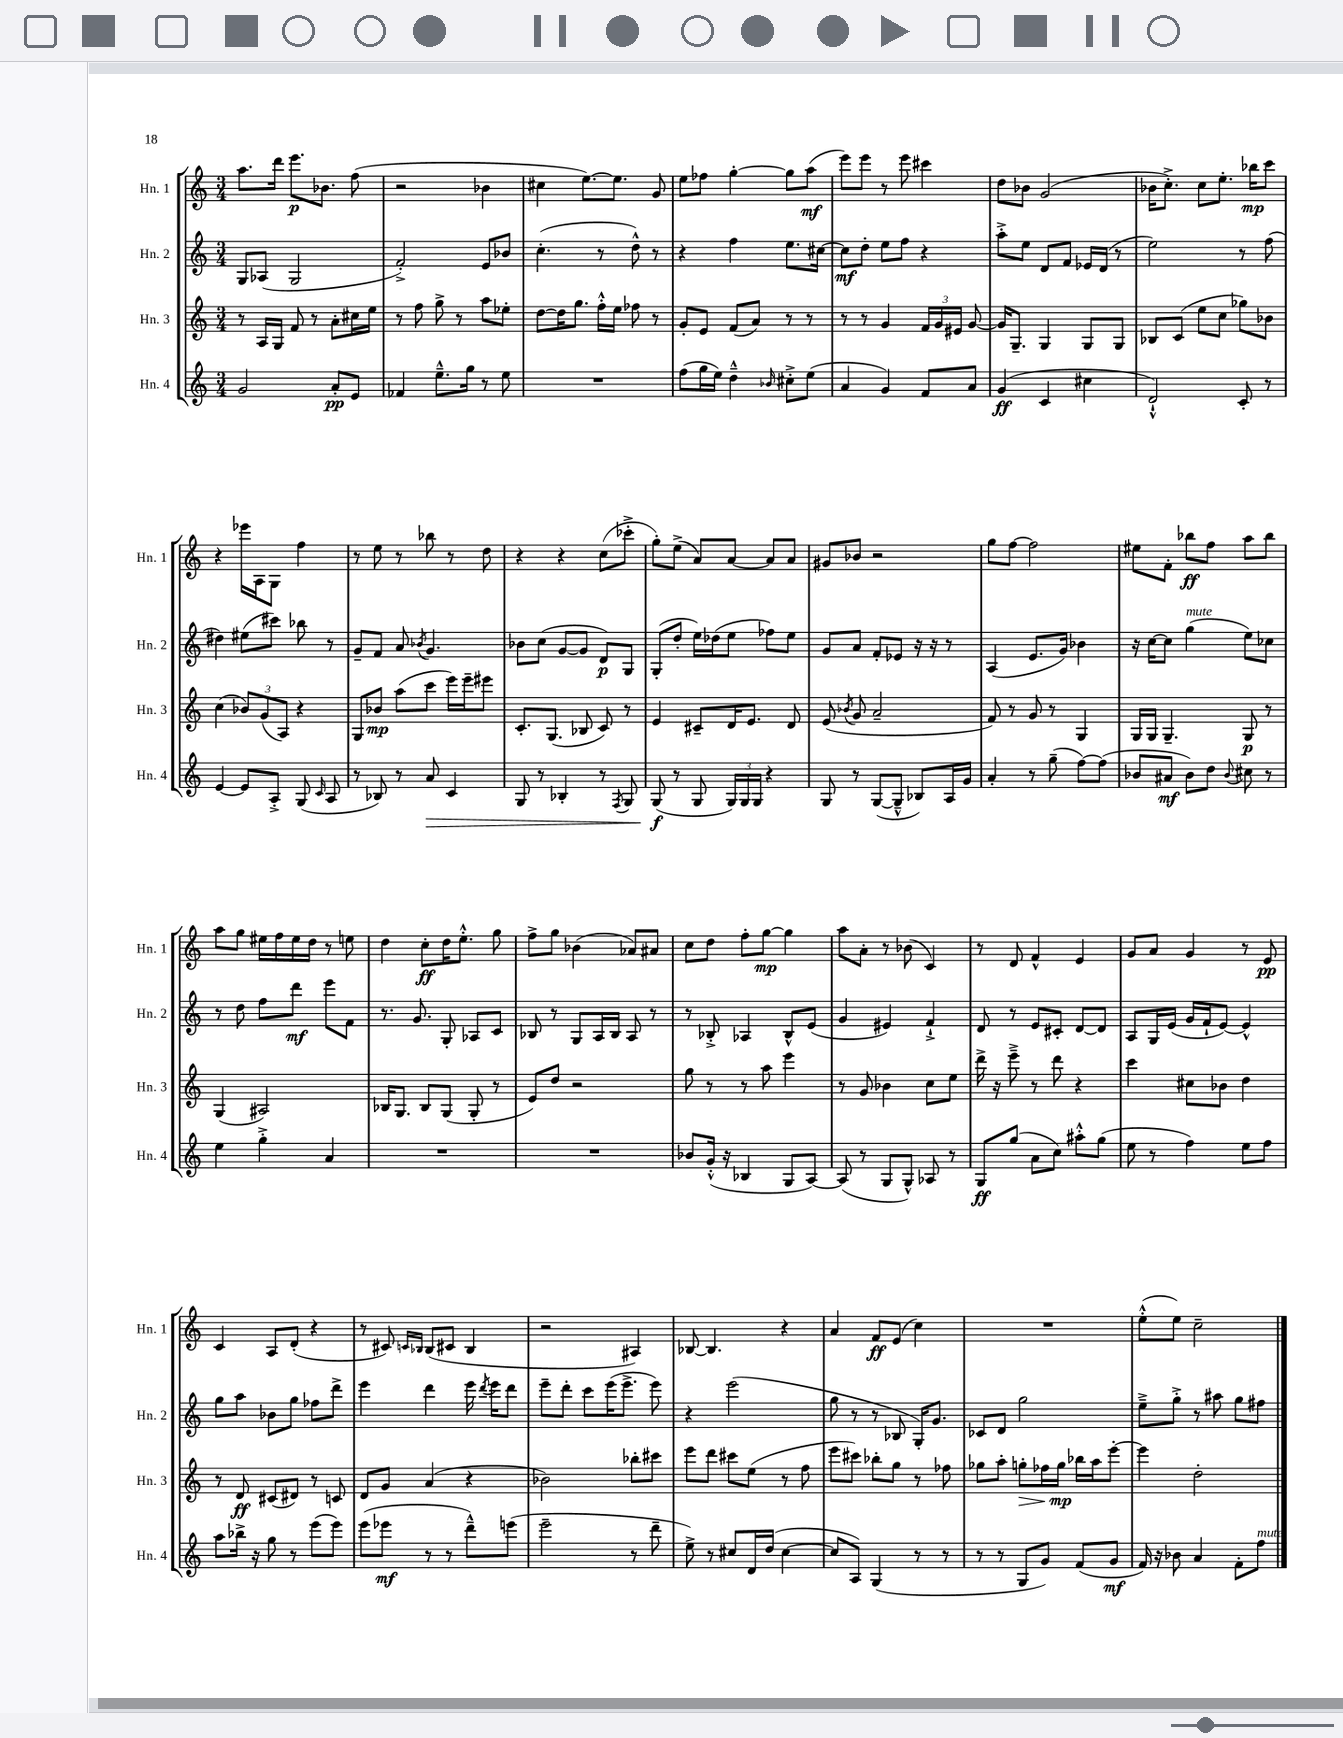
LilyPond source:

<<
\new StaffGroup <<
\new Staff = "s0" \with { instrumentName = "Hn. 1" shortInstrumentName = "Hn. 1" } {
    \clef treble \key c \major \numericTimeSignature \time 3/4
    \autoBeamOff a''8.[ d'''16] e'''8.[\p bes'8.] f''8( |
    r2 bes'4 |
    cis''4 e''8.[~) e''8.] g'8 |
    e''8[ fes''8] g''4~-. g''8[ a''8]\mf( |
    e'''8[) e'''8] r8 e'''8 cis'''4 |
    d''8[ bes'8] g'2( |
    bes'16[ c''8.]-.->) c''8[ e''8.]-. bes''16[\mp c'''8] |
    r4 ees'''16[ a16 g8] f''4 |
    r8 e''8 r8 bes''8 r8 d''8 |
    r4 r4 c''8[( ces'''8]-.-> |
    g''8[-.) e''8]->( a'8[) a'8]~ a'8[ a'8] |
    gis'8[ bes'8] r2 |
    g''8[ f''8]~ f''2 |
    eis''8[ f'8]-. bes''8[\ff f''8] a''8[ bes''8] |
    a''8[ g''8] eis''16[ f''16 eis''16 d''16] r8 e''8 |
    d''4 c''8[-.\ff d''16 e''8.]-.-^ g''8 |
    f''8[-> g''8] bes'4( aes'8[) ais'8] |
    c''8[ d''8] f''8[-. g''8]~\mp g''4 |
    a''8[ a'8]-. r8 bes'8( c'4) |
    r8 d'8 f'4-^ e'4 |
    g'8[ a'8] g'4 r8 e'8\pp |
    c'4 a8[ d'8]-.( r4 |
    r8 cis'8) \grace { c'16[ bes16] } bes8[( cis'8] bes4 |
    r2 ais4) |
    bes8~ bes4. r4 |
    a'4 f'8[\ff e'8]( c''4) |
    R2. |
    e''8[-.-^( e''8]) c''2-- \bar "|." |
}
\new Staff = "s1" \with { instrumentName = "Hn. 2" shortInstrumentName = "Hn. 2" } {
    \clef treble \key c \major \numericTimeSignature \time 3/4
    \autoBeamOff g8[ aes8]( g2 |
    f'2-.->) e'8[ bes'8] |
    c''4.-.( r8 d''8-^) r8 |
    r4 f''4 e''8.[ cis''16]~ |
    cis''8[\mf d''8]-. e''8[ f''8] r4 |
    a''8[-.-> e''8] d'8[ f'8] ees'16[ d'16]( r8 |
    e''2) r8 f''8( |
    dis''4) eis''8[( cis'''8]) bes''8 r8 |
    g'8[-- f'8] a'8 \acciaccatura { bes'8 } g'4. |
    bes'8[ c''8]( g'8[~ g'8] d'8[\p) g8] |
    g8[-.( d''8]-. e''16[) des''16( e''8] fes''8[) e''8] |
    g'8[ a'8] f'8[-. ees'8] r16 r16 r8 |
    a4( e'8.[ g'16]) bes'4 |
    r16 c''16[~ c''8] g''4^\markup { \italic "mute" }( e''8[) ces''8] |
    r8 d''8 f''8[ d'''8]\mf e'''8[ f'8] |
    r8. g'8. g8-. aes8[ c'8] |
    bes8 r8 g8[ a16 bes16] a8 r8 |
    r8 bes8-.-> aes4 bes8[-^ e'8]( |
    g'4 eis'4) f'4-!-> |
    d'8 r8 e'8[ cis'8]-. d'8[~ d'8] |
    a8[ g16 e'16]( g'16[ f'16-! e'8]~) e'4-^ |
    g''8[ a''8] bes'8[ g''8] fes''8[ d'''8]-> |
    e'''4 d'''4 e'''16 \acciaccatura { d'''8 } e'''16[ d'''8] |
    e'''8[-- d'''8]-. c'''8[ e'''16( e'''8.]-> e'''8) |
    r4 e'''2( |
    g''8 r8 r8 bes8 g16[-.) g'8.] |
    ces'8[ d'8] g''2 |
    e''8[---> g''8]-.-> r8 ais''8 g''8[ fis''8] \bar "|." |
}
\new Staff = "s2" \with { instrumentName = "Hn. 3" shortInstrumentName = "Hn. 3" } {
    \clef treble \key c \major \numericTimeSignature \time 3/4
    \autoBeamOff r8 a16[ g16] f'8 r8 a'8[-. cis''16 e''16] |
    r8 f''8 g''8-> r8 a''8[ ees''8]-. |
    d''8[~ d''16 g''8.] f''16[-.-^ e''16] fes''8 r8 |
    g'8[-. e'8] f'8[( a'8]) r8 r8 |
    r8 r8 g'4 \tuplet 3/2 { f'16[ g'16 eis'16] } g'8~ |
    g'16[ g8.]-- g4 g8[ g8] |
    bes8[ c'8]( e''8[ c''8] ges''8[) bes'8] |
    c''4( \tuplet 3/2 { bes'8[) g'8( a8]) } r4 |
    g8[ bes'8]\mp a''8[( c'''8] e'''16[) e'''16-- eis'''8] |
    c'8.[-. g8.]( bes8 c'8) r8 |
    e'4 cis'8[-- d'16 e'8.] d'8 |
    e'8( \acciaccatura { bes'8 } g'8 a'2-- |
    f'8) r8 g'8 r8 g4 |
    g16[ g16] g4.-- g8\p r8 |
    g4( ais2) |
    bes16[ g8.] bes8[ g8]( g8-. r8 |
    e'8[) d''8] r2 |
    g''8 r8 r8 a''8 e'''4 |
    r8 g'8 bes'4 c''8[ e''8] |
    d'''16-> r16 e'''8---> r8 d'''8 r4 |
    c'''4 cis''8[ bes'8] d''4 |
    r8 d'8\ff cis'8[( dis'8]) r8 c'8 |
    d'8[ g'8] a'4( r4 |
    bes'2) bes''8[-. cis'''8] |
    e'''8[ d'''8] cis'''8[ e''8]( r8 f''8 |
    e'''8[ cis'''8]) bes''8[-. g''8] r8 fes''8 |
    ges''8[ a''8]-. g''8[-.\> fes''16 g''16]\mp\! bes''16[ a''16 e'''8]~-. |
    e'''4 d''2-. \bar "|." |
}
\new Staff = "s3" \with { instrumentName = "Hn. 4" shortInstrumentName = "Hn. 4" } {
    \clef treble \key c \major \numericTimeSignature \time 3/4
    \autoBeamOff g'2 a'8[-.\pp e'8] |
    fes'4 e''8.[---^ g''16] r8 e''8 |
    R2. |
    f''8[( g''16 e''16]) d''4---^ \grace { bes'16 } cis''8[-.-> e''8]( |
    a'4 g'4) f'8[ a'8] |
    g'4\ff( c'4 cis''4 |
    d'2-!-^) c'8-. r8 |
    e'4~ e'8[ a8]-.-> g8( \grace { c'16 } a8 |
    r8 bes8) r8 a'8\> c'4 |
    g8 r8 bes4-. r8 \acciaccatura { f8 } g8 |
    g8\f\!( r8 g8 \tuplet 3/2 { g16[) g16 g16] } r4 |
    g8 r8 g8[~( g8]---^ bes8[) a16 g'16] |
    a'4-. r8 g''8--( f''8[~) f''8]( |
    bes'8[ ais'8]\mf bes'8[) d''8] \appoggiatura { bes'8 } cis''8 r8 |
    e''4 g''4-.-> a'4 |
    R2. |
    R2. |
    bes'8[ g'16]-.-^( r16 bes4 g8[ a8]~) |
    a8( r8 g8[ g8]-^) aes8 r8 |
    g8[\ff g''8]( a'8[ c''8]) ais''8[-.-^ g''8]( |
    e''8 r8 f''4) e''8[ f''8] |
    a''8[ bes''16]-> r16 g''8 r8 e'''8[( e'''8]) |
    e'''8[( ees'''8]\mf r8 r8 d'''8[---^) e'''8]( |
    e'''2-- r8 d'''8-- |
    e''8->) r8 cis''8[ d'16 d''16]( cis''4~ |
    cis''8[ a8]) g4( r8 r8 |
    r8 r8 g8[ g'8]) f'8[( g'8]\mf |
    f'16) r16 bes'8 a'4 f'8[-. f''8]^\markup { \italic "mute" } \bar "|." |
}
>>
>>
\layout { \context { \Score \remove "Bar_number_engraver" } }
